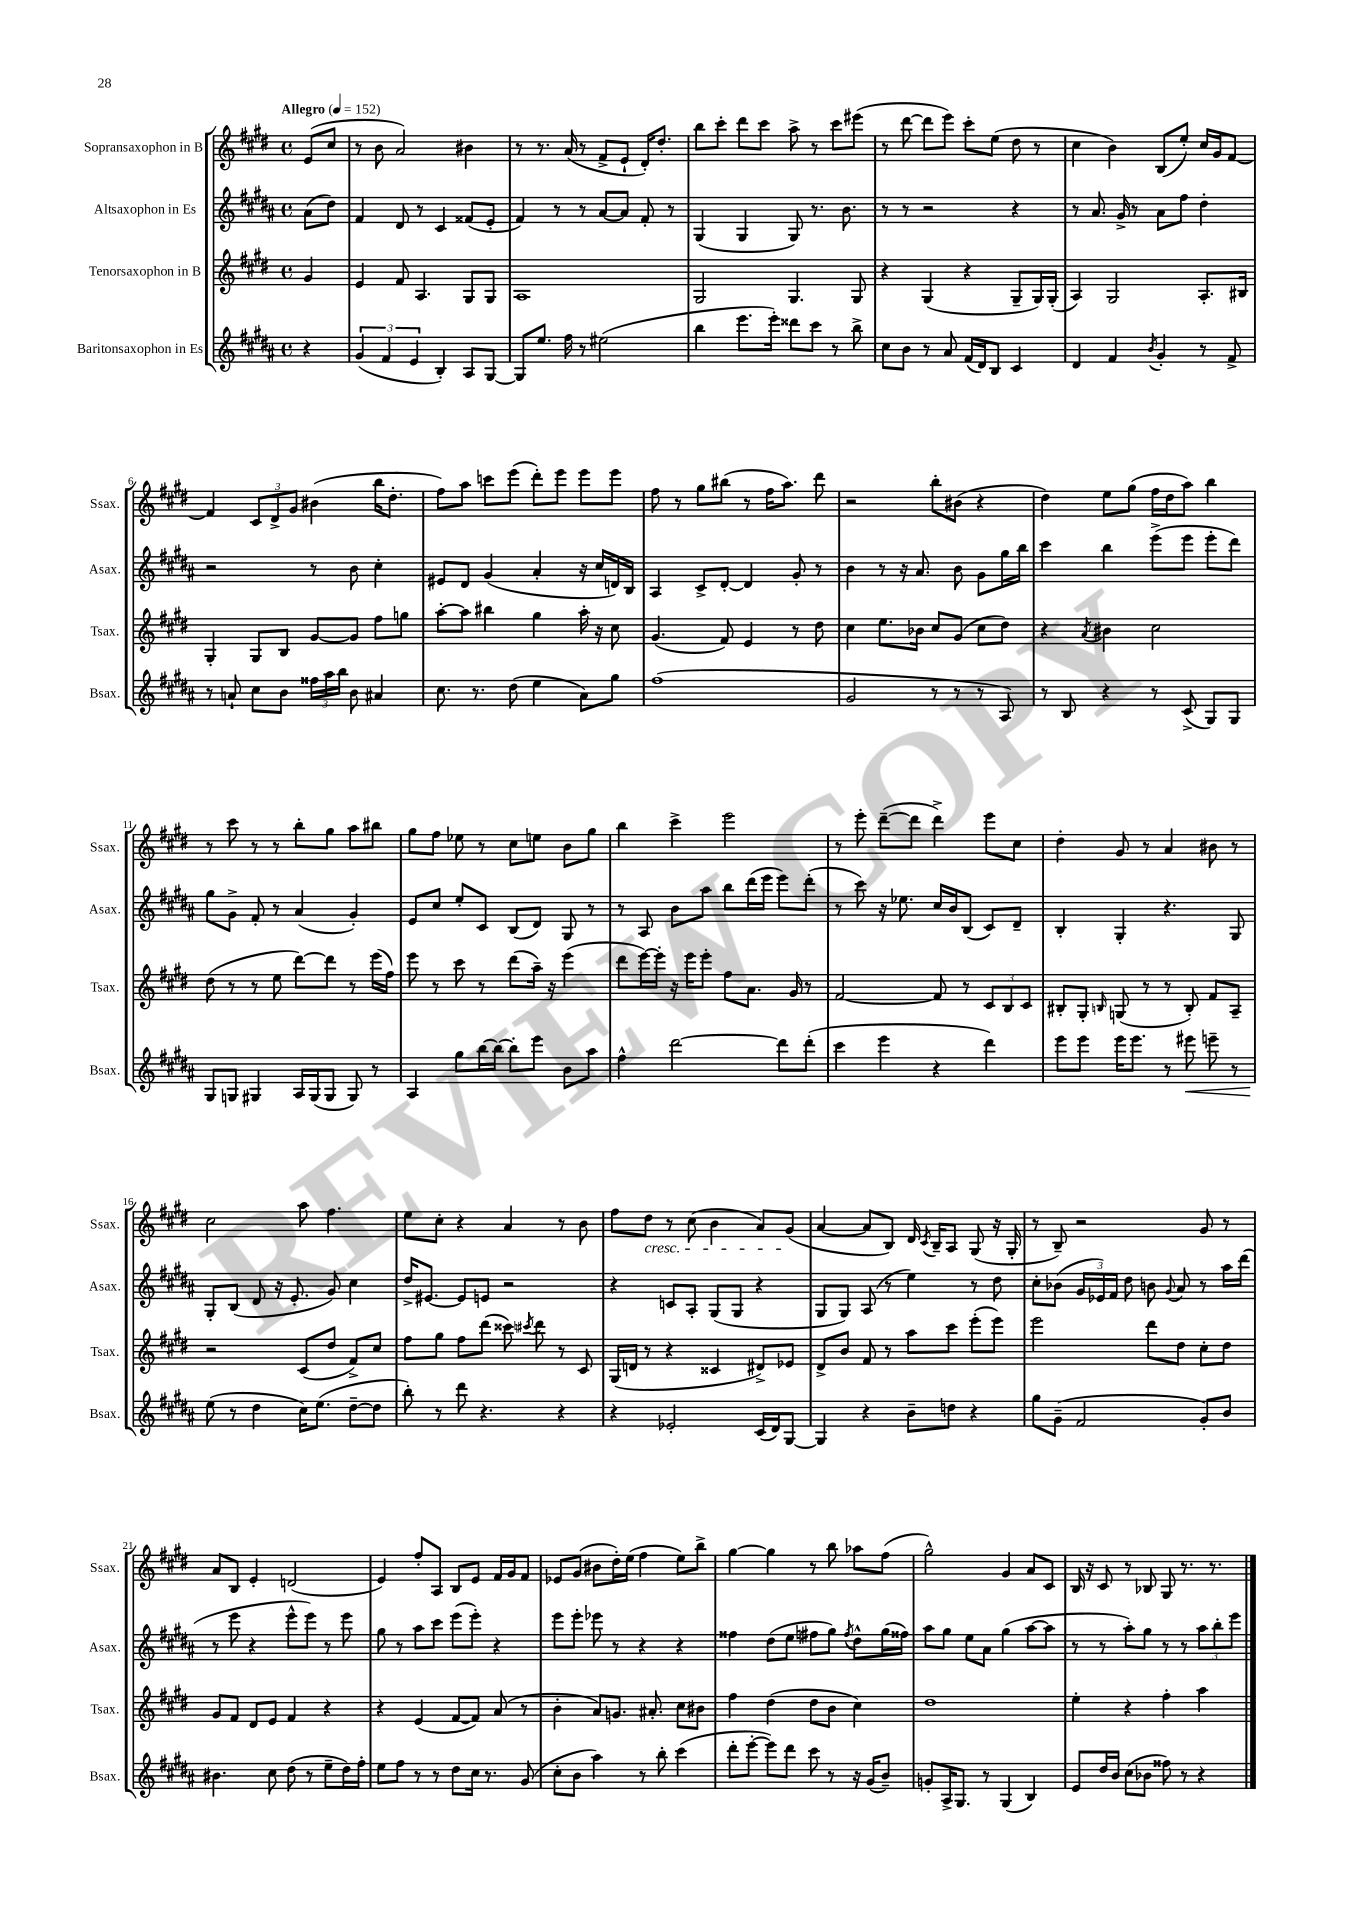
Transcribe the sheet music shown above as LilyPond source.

<<
\new StaffGroup <<
\new Staff = "s0" \with { instrumentName = "Sopransaxophon in B" shortInstrumentName = "Ssax." } {
    \clef treble \key e \major \defaultTimeSignature \time 4/4 \partial 4 \tempo "Allegro" 4 = 152
    \autoBeamOff e'8[( cis''8] |
    r8 b'8 a'2) bis'4 |
    r8 r8. a'16( r8 fis'8[-> e'8]-! dis'16[-.) dis''8.]-. |
    b''8[ cis'''8]-. dis'''8[ cis'''8] a''8-> r8 cis'''8[ eis'''8]( |
    r8 dis'''8~ dis'''8[ e'''8]) cis'''8[-. e''8]( dis''8 r8 |
    cis''4 b'4) b8[( e''8]-.) cis''16[ gis'16 fis'8]~ |
    fis'4 \tuplet 3/2 { cis'8[ dis'8-> gis'8] } bis'4( b''16[ dis''8.]-. |
    fis''8[) a''8] c'''8[ e'''8]( dis'''8[-.) e'''8] e'''8[ e'''8] |
    fis''8 r8 gis''8[ bis''8]( r8 fis''16[ a''8.]) dis'''8 |
    r2 b''8[-. bis'8]( r4 |
    dis''4) e''8[ gis''8]( fis''16[ dis''16 a''8]) b''4 |
    r8 cis'''8 r8 r8 b''8[-. gis''8] a''8[ bis''8] |
    gis''8[ fis''8] ees''8 r8 cis''8[ e''8] b'8[ gis''8] |
    b''4 cis'''4-> e'''2 |
    r8 e'''8-. dis'''8[~--( dis'''8] dis'''4->) e'''8[ cis''8] |
    dis''4-. gis'8 r8 a'4 bis'8 r8 |
    cis''2 a''8 fis''4. |
    e''8[ cis''8]-. r4 a'4 r8 b'8 |
    fis''8[ dis''8]\cresc r8 cis''8( b'4 a'8[) gis'8]\!( |
    a'4~ a'8[ b8]) dis'16 \acciaccatura { cis'8 } b16[-- a8] gis8( r16 gis16-. |
    r8 b8--) r2 gis'8 r8 |
    a'8[ b8] e'4-. d'2( |
    e'4) fis''8[-. a8] b8[ e'8] fis'16[ gis'16 fis'8] |
    ees'8[ gis'8]( bis'8[ dis''16-.) e''16]( fis''4 e''8[) b''8]-> |
    gis''4~ gis''4 r8 b''8 aes''8[ fis''8]( |
    gis''2-^) gis'4 a'8[ cis'8] |
    b16 r16 cis'8 r8 bes8 gis8 r8. r8. \bar "|." |
}
\new Staff = "s1" \with { instrumentName = "Altsaxophon in Es" shortInstrumentName = "Asax." } {
    \clef treble \key b \major \defaultTimeSignature \time 4/4 \partial 4
    \autoBeamOff ais'8[( dis''8]) |
    fis'4 dis'8 r8 cis'4 fisis'8[( e'8]-. |
    fis'4) r8 r8 ais'8[~ ais'8] fis'8-. r8 |
    gis4( gis4 gis8) r8. b'8. |
    r8 r8 r2 r4 |
    r8 ais'8. gis'16-> r8 ais'8[ fis''8] dis''4-. |
    r2 r8 b'8 cis''4-. |
    eis'8[ dis'8] gis'4( ais'4-. r16 cis''16[ d'16) b16] |
    ais4 cis'8[-> dis'8]~-. dis'4 gis'8-. r8 |
    b'4 r8 r16 ais'8. b'8 gis'8[ gis''16 b''16] |
    cis'''4 b''4 e'''8[->( e'''8] e'''8[-. dis'''8]) |
    gis''8[ gis'8]-> fis'8-. r8 ais'4( gis'4-.) |
    e'8[ cis''8] e''8[-. cis'8] b8[( dis'8]) gis8 r8 |
    r8 ais8 b'8[ ais''8] b''8[ dis'''16( e'''16] e'''8[) dis'''8]-.( |
    r8 cis'''8) r16 ees''8. cis''16[ b'16 b8]( cis'8[) dis'8]-- |
    b4-. gis4-. r4. gis8 |
    gis8[-. b8]( dis'8 r16 e'8.-. gis'8) cis''4 |
    dis''16[-> eis'8.]~ eis'8[ e'8] r2 |
    r4 c'8[ ais8]-. gis8[( gis8] r4 |
    gis8[ gis8]) ais8( r8 e''4) r8 dis''8 |
    cis''8[-. bes'8]( \tuplet 3/2 { gis'16[ ees'16) fis'16] } dis''8 b'8 \appoggiatura { gis'8 } ais'8 r8 ais''16[ dis'''16]( |
    r8 e'''8 r4 e'''8[-^ e'''8]) r8 e'''8 |
    gis''8 r8 ais''8[ cis'''8] e'''8[( e'''8]-.) r4 |
    e'''8[ e'''8]-. ees'''8 r8 r4 r4 |
    fisis''4 dis''8[( e''8] fis''8[ gis''8]) \acciaccatura { fis''8 } dis''8[-^ gis''16( fisis''16]) |
    ais''8[ gis''8] e''8[ ais'8] gis''4( ais''8[~ ais''8] |
    r8 r8 ais''8[-.) gis''8] r8 r8 \tuplet 3/2 { ais''8[ b''8-. e'''8] } \bar "|." |
}
\new Staff = "s2" \with { instrumentName = "Tenorsaxophon in B" shortInstrumentName = "Tsax." } {
    \clef treble \key e \major \defaultTimeSignature \time 4/4 \partial 4
    \autoBeamOff gis'4 |
    e'4 fis'8 a4. gis8[ gis8] |
    a1 |
    gis2 gis4. gis8 |
    r4 gis4( r4 gis8[-- gis16) gis16]-.( |
    a4) gis2 a8.[-. bis16] |
    gis4-. gis8[ b8] gis'8[~ gis'8] fis''8[ g''8] |
    a''8[~-. a''8] bis''4 gis''4 a''16-. r16 cis''8 |
    gis'4.( fis'8) e'4 r8 dis''8 |
    cis''4 e''8.[ bes'16] cis''8[ gis'8]( cis''8[ dis''8]) |
    r4 \acciaccatura { a'8 } bis'4 cis''2 |
    dis''8( r8 r8 e''8 dis'''8[~) dis'''8] r8 e'''16[( fis''16]) |
    e'''8 r8 cis'''8 r8 dis'''8[( a''16]--) r16 e'''4( |
    dis'''8[ e'''16~) e'''16]-. r16 e'''16[ e'''8]-. fis''8[ a'8.] gis'16 r8 |
    fis'2~ fis'8 r8 \tuplet 3/2 { cis'8[ b8 cis'8] } |
    bis8[-. gis8]-. \grace { b16 } g8( r8 r8 b8-.) fis'8[ a8]-- |
    r2 cis'8[( dis''8] fis'8[->) cis''8] |
    fis''8[ gis''8] fis''8[ dis'''8]( cisis'''8) \acciaccatura { cis'''8 } dis'''8 r8 cis'8 |
    gis16[( d'16] r8 r4 cisis'4 dis'8[->) ees'8] |
    dis'8[-> b'8] fis'8 r8 a''8[ cis'''8] e'''8[-.( e'''8]) |
    e'''2 dis'''8[ dis''8] cis''8[-. dis''8] |
    gis'8[ fis'8] dis'8[ e'8] fis'4 r4 |
    r4 e'4( fis'8[~ fis'8]) a'8( r8 |
    b'4-. a'8[) g'8.] ais'8.-. cis''8[ bis'8] |
    fis''4 dis''4( dis''8[ b'8] cis''4) |
    dis''1 |
    e''4-. r4 fis''4-. a''4 \bar "|." |
}
\new Staff = "s3" \with { instrumentName = "Baritonsaxophon in Es" shortInstrumentName = "Bsax." } {
    \clef treble \key b \major \defaultTimeSignature \time 4/4 \partial 4
    \autoBeamOff r4 |
    \tuplet 3/2 { gis'4( fis'4 e'4 } b4-.) ais8[ gis8]~ |
    gis8[ e''8.] fis''16 r8 eis''2( |
    b''4 e'''8.[ e'''16]-.) disis'''8[ cis'''8] r8 b''8-> |
    cis''8[ b'8] r8 ais'8 fis'16[( dis'16) b8] cis'4 |
    dis'4 fis'4 \acciaccatura { b'8 } gis'4-. r8 fis'8-> |
    r8 a'8-! cis''8[ b'8] \tuplet 3/2 { fisis''16[ ais''16 b''16] } b'8 ais'4 |
    cis''8. r8. dis''8( e''4 ais'8[) gis''8] |
    fis''1( |
    gis'2 r8 r8 r8 ais8) |
    r8 b8 r4 r8 cis'8->( gis8[) gis8] |
    gis8[ g8] gis4 ais16[ gis16( gis8] gis8) r8 |
    ais4 gis''8[ b''16~ b''16]~ b''8[-. e'''8] b'8[ ais''8] |
    fis''4-^ dis'''2~ dis'''8[ dis'''8]-.( |
    cis'''4 e'''4 r4 dis'''4) |
    e'''8[ e'''8] e'''16[ e'''8.] r8 eis'''8\< e'''8-- r8 |
    e''8\!( r8 dis''4 cis''16[) e''8.]( dis''8[~-- dis''8] |
    b''8-.) r8 dis'''8 r4. r4 |
    r4 ees'2-. cis'16[( dis'16) gis8]~ |
    gis4 r4 b'8[-- d''8] r4 |
    gis''8[ gis'8]--( fis'2 gis'8[-.) b'8] |
    bis'4. cis''8 dis''8( r8 e''8[-- dis''16) fis''16]-. |
    e''8[ fis''8] r8 r8 dis''8[ cis''16] r8. gis'8( |
    cis''8[-. b'8] ais''4) r8 b''8-. cis'''4( |
    dis'''8[-. e'''8]~-. e'''8[) dis'''8] cis'''8 r8 r16 gis'16[( b'8]--) |
    g'8[-. ais16-> gis8.] r8 gis4( b4) |
    e'8[ dis''16 b'16] cis''8[( bes'8] fisis''8) r8 r4 \bar "|." |
}
>>
>>
